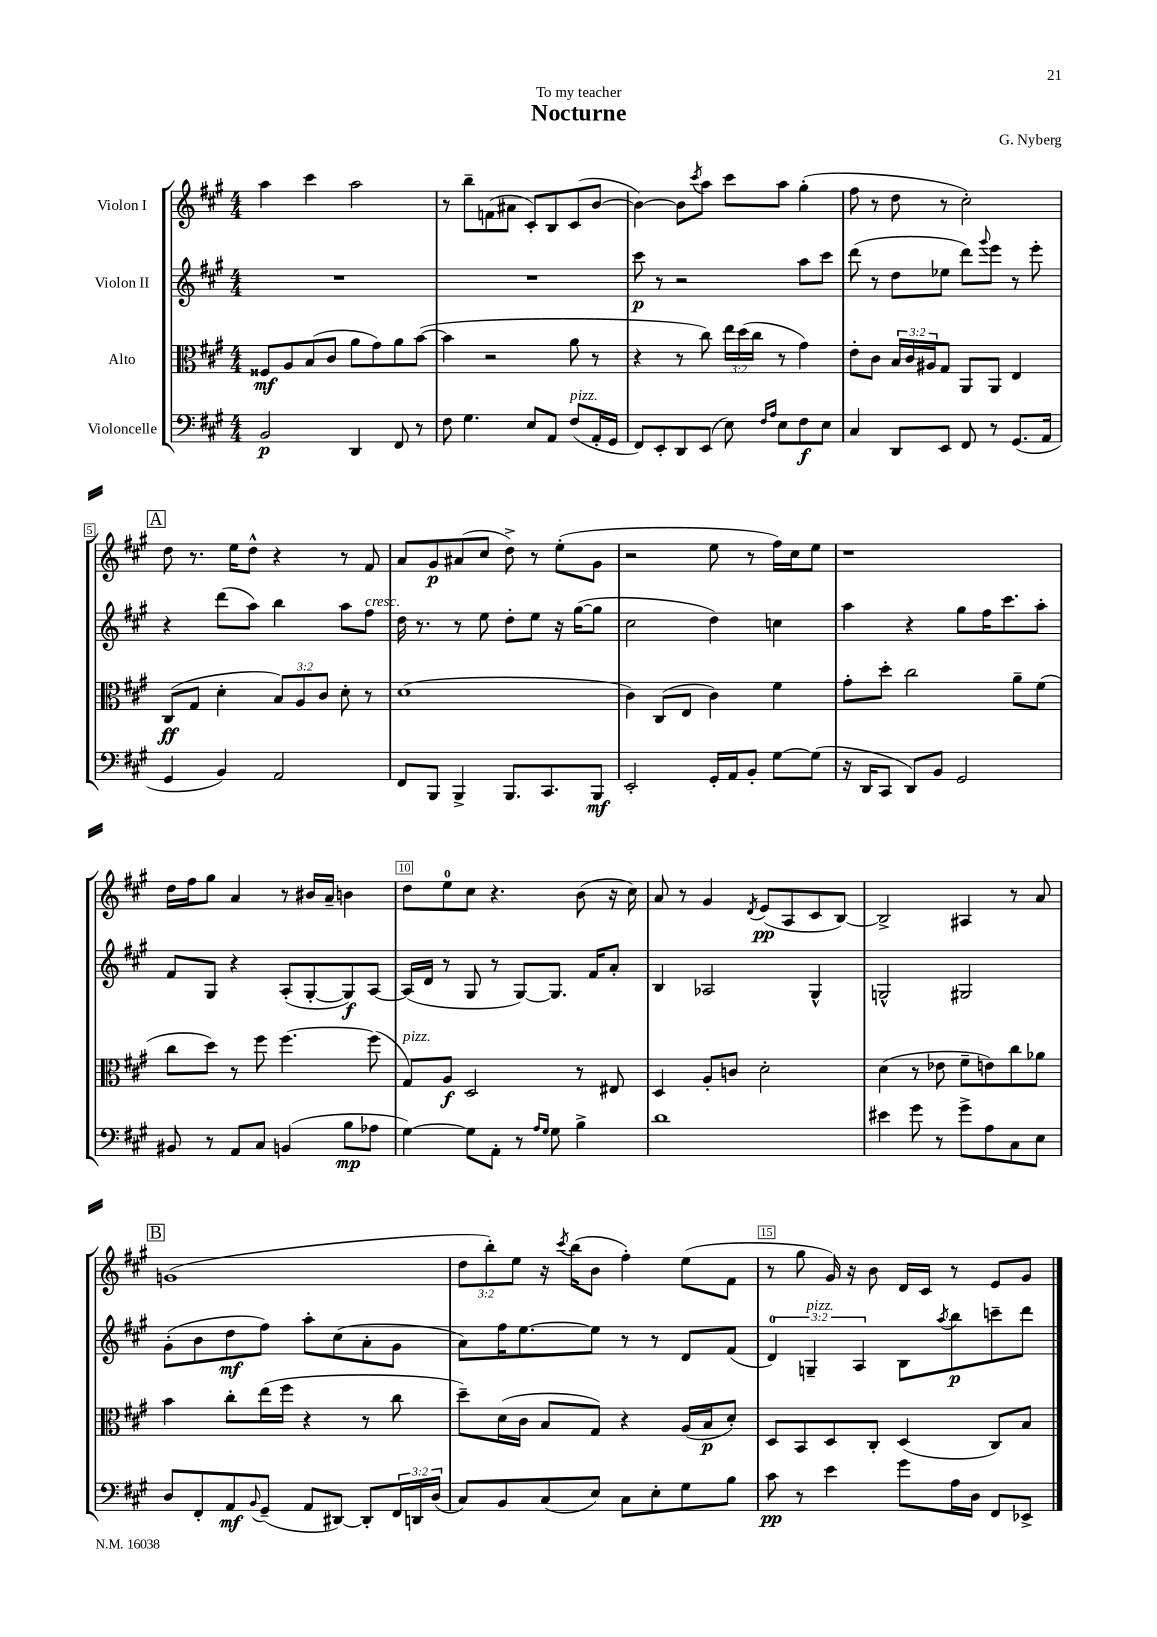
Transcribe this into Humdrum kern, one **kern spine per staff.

**kern	**kern	**kern	**kern
*staff4	*staff3	*staff2	*staff1
*clefF4	*clefC3	*clefG2	*clefG2
*k[f#c#g#]	*k[f#c#g#]	*k[f#c#g#]	*k[f#c#g#]
*M4/4	*M4/4	*M4/4	*M4/4
2BB	8F##	1r	4aa
.	8A	.	.
.	(8B	.	4ccc#
.	8c#	.	.
4DD	8a	.	2aa
.	8g#)	.	.
8FF#	8a	.	.
8r	([8b	.	.
=	=	=	=
8F#	4b]	1r	8r
4.G#	.	.	8bb~
.	2r	.	(8f
.	.	.	8a#
8E	.	.	8c#')
8AA	.	.	8B
(8F#	8a	.	(8c#
16AA'	8r	.	[8b
16GG#	.	.	.
=	=	=	=
8FF#)	4r	8ccc#	4b_)
8EE'	.	8r	.
8DD	8r	2r	8b]
.	.	.	8qccc#
(8EE	8cc#)	.	8aa
8E)	24ee	.	8ccc#
.	(24dd	.	.
.	24cc#	.	.
16qqF#	.	.	.
16qqA	.	.	.
8E	8r	.	8aa
8F#	4g#)	8aa	(4gg#'
8E	.	8ccc#	.
=	=	=	=
4C#	8e'	(8ddd	8ff#
.	8c#	8r	8r
8DD	24B	8dd	8dd
.	24c#	.	.
.	24A#	.	.
8EE	8G#	8ee-	8r
8FF#	8AA	8ddd)	2cc#')
.	.	8qqggg#	.
8r	8AA	8eee	.
(8.GG#	4E	8r	.
.	.	8eee'	.
16AA	.	.	.
=	=	=	=
4GG#	(8C#	4r	8dd
.	8G#	.	8.r
4BB)	4d'	(8ddd	.
.	.	.	16ee
.	.	8aa)	8dd^^
2AA	12B)	4bb	4r
.	12A	.	.
.	12c#	.	.
.	8d'	8aa	8r
.	8r	8ff#	8f#
=	=	=	=
8FF#	(1d	16dd	8a
.	.	8.r	.
8BBB	.	.	8g#
4BBB^	.	8r	(8a#
.	.	8ee	8cc#
8.BBB	.	8dd'	8dd^)
.	.	8ee	8r
8.CC#	.	.	.
.	.	16r	(8ee'
.	.	([16gg#	.
8BBB	.	8gg#]	8g#
=	=	=	=
2EE'	4c#)	2cc#	2r
.	(8C#	.	.
.	8E	.	.
16GG#'	4c#)	4dd)	8ee
16AA	.	.	.
8BB'	.	.	8r
[8G#	4f#	4cc	16ff#)
.	.	.	16cc#
(8G#]	.	.	8ee
=	=	=	=
16r	8g#'	4aa	1r
16DD	.	.	.
8CC#	8dd'	.	.
8DD)	2cc#	4r	.
8BB	.	.	.
2GG#	.	8gg#	.
.	.	16ff#	.
.	.	8.ccc#	.
.	8a~	.	.
.	(8f#	8aa'	.
=	=	=	=
8BB#	8cc#	8f#	16dd
.	.	.	16ff#
8r	8dd)	8G#	8gg#
8AA	8r	4r	4a
8C#	8ff#	.	.
(4BB	[4.ff#	(8A'	8r
.	.	[8G#'	16b#
.	.	.	16a~
8B	.	8G#])	4b
8A-	(8ff#]	[8A	.
=	=	=	=
[4G#)	8G#)	(16A]	8dd
.	.	16d	.
.	8A	8r	8ee
8G#]	2D	8G#	8cc#
8AA'	.	8r	4.r
8r	.	[8G#)	.
16qqA	.	.	.
16qqG#	.	.	.
8G#	.	8.G#]	.
4B^	8r	.	(8b
.	.	16f#	.
.	8E#	8a'	16r
.	.	.	16cc#)
=	=	=	=
1d	4D	4B	8a
.	.	.	8r
.	8A'	2A-	4g#
.	8c	.	.
.	.	.	8qd
.	2d'	.	(8e
.	.	.	8A
.	.	4G#^^	8c#
.	.	.	[8B)
=	=	=	=
4e#	(4d	2G^^	2B^]
8g#	8r	.	.
8r	8e-	.	.
8g#^	8f#~	2G#	4A#
8A	8e)	.	.
8C#	8cc#	.	8r
8E	8a-	.	8a
=	=	=	=
8D	4b	(8g#'	(1g
8FF#'	.	8b	.
8AA	8cc#'	8dd	.
8qqBB	.	.	.
(8GG#~	(16ee	8ff#)	.
.	16ff#	.	.
8AA	4r	8aa'	.
[8DD#)	.	(8cc#	.
8DD#']	8r	8a'	.
24FF#	8cc#	8g#	.
24DD	.	.	.
(24D	.	.	.
=	=	=	=
8C#)	8dd~)	8a)	12dd
.	.	.	12bb')
8BB	(16d	16ff#	.
.	.	.	12ee
.	16c#	[8.ee	.
(8C#	8B	.	16r
.	.	.	8qccc#
.	.	.	(16bb
8E)	8G#)	8ee]	8b
8C#	4r	8r	4ff#')
8E'	.	8r	.
8G#	(16A	8d	(8ee
.	16B	.	.
8B	8d')	(8f#	8f#
=	=	=	=
8c#	8D	6d)	8r
8r	8BB	.	8gg#
.	.	6G~	.
4e	8D	.	16g#)
.	.	.	16r
.	.	6A	.
.	8C#'	.	8b
8g#	(4D	8B	16d
.	.	.	16c#
.	.	8qaa	.
16A	.	8bb	8r
16D	.	.	.
8FF#	8C#)	8ccc~	8e
8EE-^	8B	8ddd	8g#
==	==	==	==
*-	*-	*-	*-
